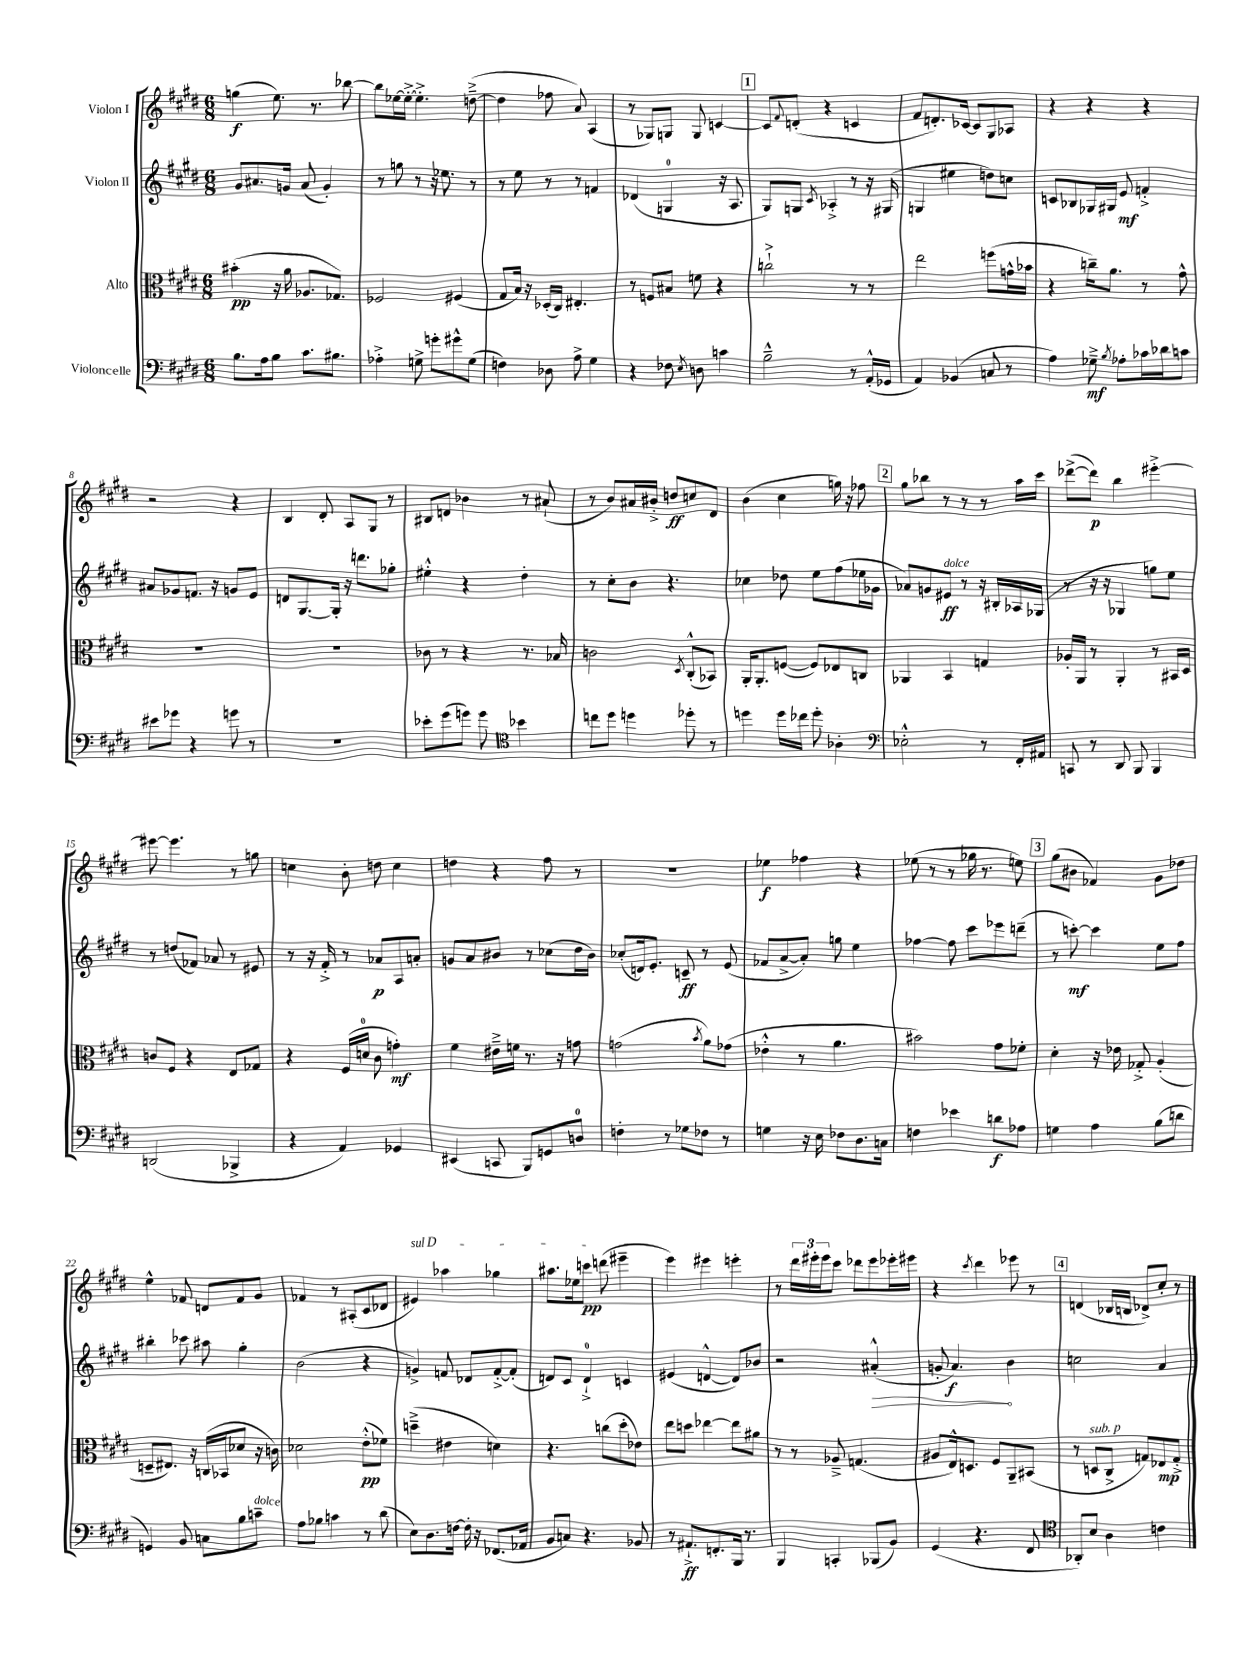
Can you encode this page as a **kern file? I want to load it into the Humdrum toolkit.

**kern	**kern	**kern	**kern
*staff4	*staff3	*staff2	*staff1
*clefF4	*clefC3	*clefG2	*clefG2
*k[f#c#g#d#]	*k[f#c#g#d#]	*k[f#c#g#d#]	*k[f#c#g#d#]
*M6/8	*M6/8	*M6/8	*M6/8
8.B	(4b#'	8g#	(4gg
.	.	8.a#	.
16A	.	.	.
8B	16r	.	8.ee)
.	16a	16g	.
8.c#	8.A-	(8a#	.
.	.	.	8.r
.	.	4g')	.
8.B#	8.G-)	.	.
.	.	.	[8bb-
=	=	=	=
4A-'^	2F-	8r	8bb-]
.	.	8gg	[16ee-
.	.	.	16ee-'^_
8G^	.	8r	4.ee-'^]
8g'	.	16r	.
.	.	8.ee-	.
8g#^^	(4F#	.	.
(8G	.	8r	([8dd~^
=	=	=	=
4F)	8G#	8r	4dd]
.	16B)	8ee	.
.	16r	.	.
8D-	(16D-'	8r	8ff-
.	16C#)	.	.
8A^	4.E#'	8r	8a)
4G#	.	4f	(4A
=	=	=	=
4r	8r	(4d-	8r
.	8F	.	8G-)
8F-	8B#	4G	8G
8qE	.	.	.
8D	8f	.	8G
4c	4r	16r	[4c
.	.	8.A	.
=	=	=	=
2B~^^	2cc`^	8G#)	8c]
.	.	.	8qqf#
.	.	8G	(8d'
.	.	8qc#	.
.	.	4A-'^	4r
8r	8r	8r	4c
(16AA'^^	8r	16r	.
16GG-	.	(16G#	.
=	=	=	=
4AA)	2ee	4G	8f#
.	.	.	8.d')
(4BB-	.	4ee#	.
.	.	.	[16c-
.	.	.	8c-]
8C	(8ff	8dd)	8G#
8r	16g^^	8cc	8A-
.	16b-	.	.
=	=	=	=
4A)	4r	8c	4r
.	.	8B-	.
8G-~^	16cc~)	16G-	4r
.	8.a	16G#	.
8qB	.	.	.
8A-'	.	8e	.
16c-	8r	4f'^	4r
16d-	.	.	.
8c	8g#^^	.	.
=	=	=	=
8e#	2.r	8a#	2r
8g-	.	8g-	.
4r	.	8.f	.
.	.	16r	.
8g	.	8g	4r
8r	.	8e	.
=	=	=	=
2.r	2.r	8d	4B
.	.	[8.G#	.
.	.	.	8d#'
.	.	16G#']	.
.	.	16r	8A
.	.	8.ddd	.
.	.	.	8G#
.	.	8gg-'	8r
=	=	=	=
8e-'	8c-	4ee#'^^	8B#
(8g#	8r	.	8d
8g)	4r	4r	4b-
8g	.	.	.
*clefC4	*	*	*
4b-	8.r	4dd#'	8r
.	.	.	(8a#`
.	16B-	.	.
=	=	=	=
8cc	2c	8r	8r
8dd#	.	8cc#'	8b)
4dd	.	8b	16a#
.	.	.	16b#'^
.	.	4.r	8dd
.	8qD#	.	.
8dd-'	(8C#'^^	.	8cc
8r	8BB-)	.	8d#
=	=	=	=
4dd	16AA'	4cc-	(4b
.	8.AA'	.	.
16dd	([8F	8dd-	4cc#
16cc-	.	.	.
8dd'	8F])	8ee	.
4A-'	8E-	(8ff#	16gg)
.	.	.	16r
.	8C	16ee-	8ff-
.	.	16g-	.
=	=	=	=
*clefF4	*	*	*
2E-'^^	4AA-	8a-)	8gg#
.	.	8g	8bb-
.	4BB	8e#	8r
.	.	8r	8r
8r	4G	16r	8r
.	.	16B#'	.
16FF#'	.	16A-	16aa
16AA#	.	(16G-	16ccc#
=	=	=	=
8CC	16A-'	8r	([8ddd-^
.	16AA	.	.
8r	8r	16r	8ddd-])
.	.	16r	.
8DD#	4AA'	4G-	4bb
8BBB	.	.	.
4BBB	8r	8gg)	[4eee#'^
.	16BB#	8ee	.
.	16D#	.	.
=	=	=	=
(2DD	8c	8r	8eee#_
.	8F#	(8dd	4.eee#]
.	4r	8f-)	.
.	.	8a-	.
4BBB-^	8E	8r	8r
.	8G-	8e#	8gg
=	=	=	=
4r	4r	8r	4cc
.	.	16r	.
.	.	16f#'^	.
4AA)	(16F#	8r	8b'
.	16d	.	.
.	8c#	8a-	8dd
4GG-	4g')	8A	4cc
.	.	8a'	.
=	=	=	=
(4EE#	4f#	8g	4dd
.	.	8a	.
8CC	16e#~^	8b#	4r
.	16f	.	.
8BBB)	8.r	8r	.
8GG	.	(8cc-	8ff#
.	16r	.	.
8D	8g	16dd#	8r
.	.	16b#)	.
=	=	=	=
4F'	(2g	(8cc-'	2.r
.	.	16d)	.
.	.	8.e'	.
8r	.	.	.
8G-	.	8c~	.
.	8qb	.	.
8F-	8a)	8r	.
8r	(8g-	(8e	.
=	=	=	=
4G	4e-'^^	8f-	4ee-
.	.	[8a^	.
16r	8r	8a'])	4ff-
16E	.	.	.
8F-	4.a	8gg	.
8.D#	.	4ee	4r
16C	.	.	.
=	=	=	=
4F	2b#)	[4ff-	(8ee-
.	.	.	8r
4e-	.	8ff-]	8r
.	.	8ccc#	16gg-
.	.	.	8.r
8d	8g#	8eee-	.
8A-	8f-'	(8ddd~	8ee)
=	=	=	=
4G	4d#'	8r	(8gg#
.	.	[8ccc')	8b#
4A	16r	4ccc]	4f-)
.	16e-	.	.
.	8G-'^	.	.
(8B	(4A'	8ee	8g#
8d	.	8ff#	8dd-
=	=	=	=
4GG)	8D~	4bb#'	4ee^^
.	8.E#)	.	.
8BB	.	8ccc-	8f-
.	16r	.	.
8C	(16C	8aa#	8d
.	16BB-	.	.
8B	8d-	4gg#'	8f-
8c~	16r	.	8g#
.	16c)	.	.
=	=	=	=
8A	2d-	(2b	4f-
8B-	.	.	.
4c	.	.	8r
.	.	.	(8A#'
8r	(8e'^^	4r	8c#
(8d#	8f-)	.	8d-
=	=	=	=
8E)	(4dd~^	4g^)	4e#)
8.D#	.	.	.
.	4e#	8f	4aa-
[16F	.	.	.
16F']	.	8d-	.
16r	.	.	.
(8.FF-	4d)	[8f'^	4gg-
.	.	(8f']	.
16AA-	.	.	.
=	=	=	=
8BB	4.r	8d)	8.aa#
8C)	.	8c#	.
.	.	.	16ee-
4.r	.	4d`^	8ccc
.	(8cc	.	(8ddd
.	8dd#'	4c	4eee#~
8BB-	8e-)	.	.
=	=	=	=
8r	8ee	(4e#	4eee)
8.AA#`^	8dd	.	.
.	[4ee-	[4d^^	4eee#
8.FF'	.	.	.
16BBB	8ee-]	8d])	4eee'
8.r	.	.	.
.	8a#	8b-	.
=	=	=	=
4BBB	8r	2r	8r
.	8r	.	24ddd#
.	.	.	24eee#'
.	.	.	24eee#
4CC'	8A-~^	.	8ccc#
.	(4.G	.	8ddd-
(8BBB-	.	(4a#'^^	8eee#
8BB)	.	.	16eee-'
.	.	.	16eee#
=	=	=	=
(4GG#	8A#	8g'	4r
.	16E^^)	4.a)	.
.	8.D	.	.
.	.	.	8qccc#
4.r	.	.	4ddd#
.	8F#	.	.
.	8AA~	4b	8eee-
8FF#	(8BB#	.	8r
=	=	=	=
*clefC4	*	*	*
8AA-')	8r	2cc	(4d
8B	8D	.	.
4A	8C#^	.	16B-
.	.	.	16B
.	8G)	.	8d-^)
4c	8E-	4a	8cc#'
.	8G'^	.	8r
==	==	==	==
*-	*-	*-	*-
